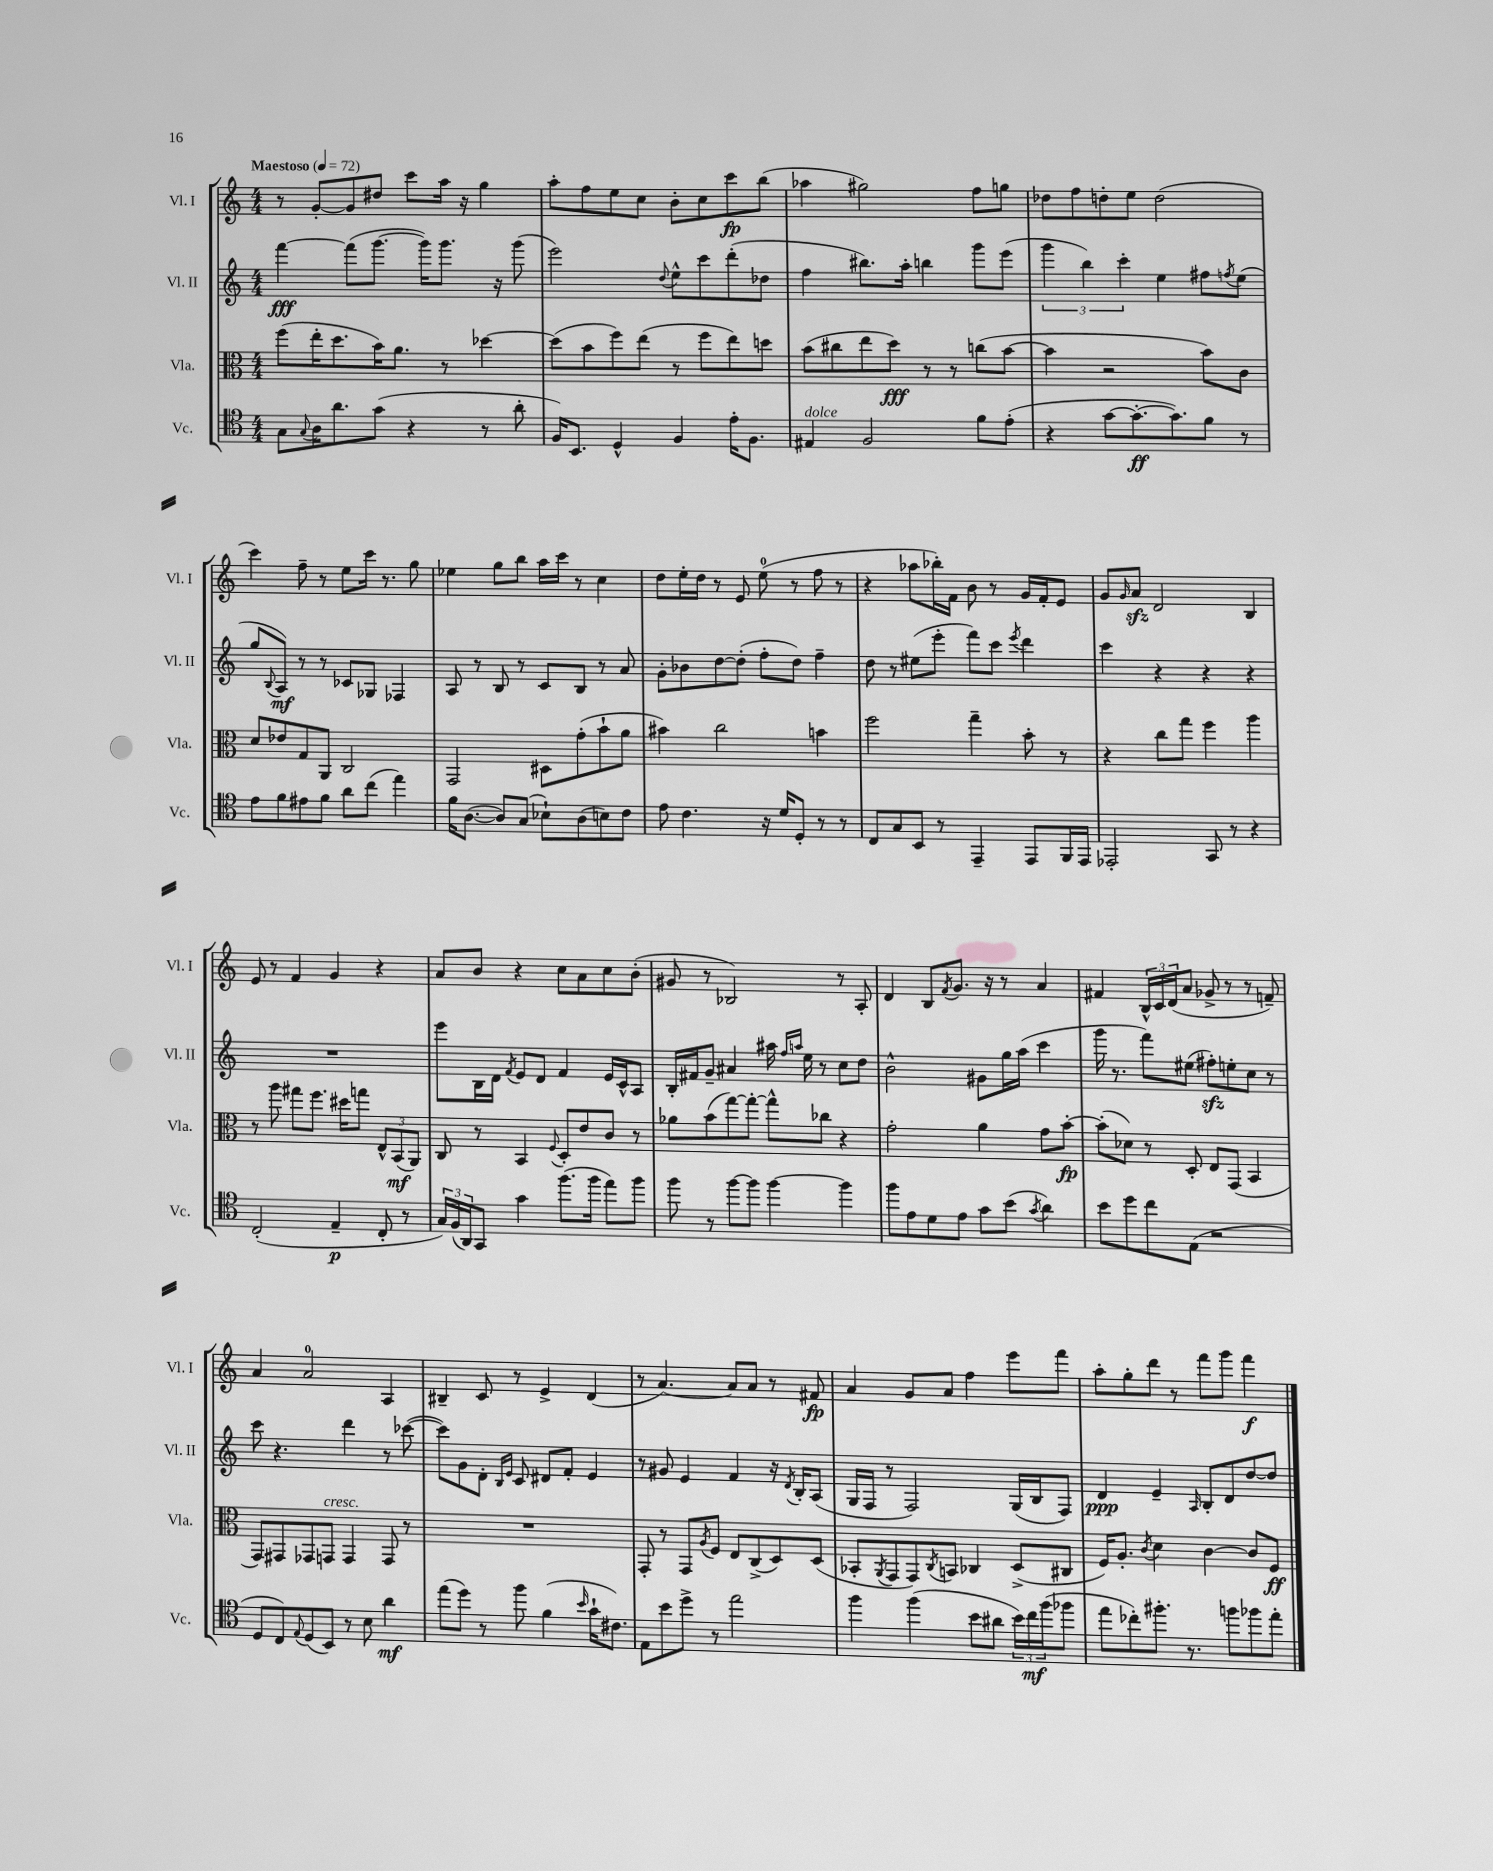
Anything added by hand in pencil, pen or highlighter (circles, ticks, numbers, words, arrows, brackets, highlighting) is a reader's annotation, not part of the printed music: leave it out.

**kern	**kern	**kern	**kern
*staff4	*staff3	*staff2	*staff1
*clefC4	*clefC3	*clefG2	*clefG2
*k[]	*k[]	*k[]	*k[]
*M4/4	*M4/4	*M4/4	*M4/4
*MM72	*MM72	*MM72	*MM72
8G	(8ff	[4fff	8r
8qqG	.	.	.
16A	16ee'	.	[8g'
8.a	8.dd	.	.
.	.	(8fff]	8g]
(8g	16b)	[8.ggg	8dd#
.	8.a	.	.
4r	.	.	8ccc
.	.	16ggg])	.
.	8r	8.ggg	16aa
.	.	.	16r
8r	[4dd-	.	4gg
.	.	16r	.
8a'	.	(8ggg	.
=	=	=	=
16F)	(8dd-]	2eee)	8aa'
8.BB	.	.	.
.	8b	.	8ff
4D^^	8ff)	.	8ee
.	(8ee	.	8cc
.	.	8qqdd	.
4F	8r	8ee^^	8b'
.	8ff	8ccc	8cc
16e'	8ee)	(8ddd'	8ccc
8.F	.	.	.
.	8dd	8dd-	(8bb
=	=	=	=
4E#	(8b	4ff	4aa-
.	8cc#	.	.
2F	8ee	8.bb#)	2gg#)
.	8dd)	.	.
.	.	16aa'	.
.	8r	4bb	.
.	8r	.	.
8f	(8cc	8ggg	8ff
(8e'	[8b	(8eee	8gg
=	=	=	=
4r	4b]	6ggg	8dd-
.	.	.	8ff
.	.	6bb)	.
[8g	2r	.	8dd'
.	.	6ccc'	.
8.g'_	.	.	8ee
.	.	4ee	(2dd
8.g])	.	.	.
8f	8b)	8ff#	.
.	.	8qff	.
8r	8c	(8ee	.
=	=	=	=
8e	8d	8gg	4ccc)
.	.	8qqB	.
8f	8e-	8A)	.
8e#	8G	8r	8ff~
8f	8AA	8r	8r
8a	2C	8c-	8ee
(8cc	.	8G-	16ccc
.	.	.	8.r
4ee)	.	4F-	.
.	.	.	8gg
=	=	=	=
16f	2GG	8A	4ee-
([8.A	.	.	.
.	.	8r	.
8A])	.	8B	8gg
(8G	.	8r	8bb
8B-`)	8D#	8c	16aa
.	.	.	16ccc
(8A	(8g'	8B	8r
8B)	8b`	8r	4cc
8c	8a	8a	.
=	=	=	=
8e	4b#)	8g'	8dd
4.c	.	8b-	16ee'
.	.	.	16dd
.	2cc	[8dd	8r
.	.	(8dd']	8e
16r	.	8ff'	(8ee
16d	.	.	.
8D'	.	8dd)	8r
8r	4b	4ff~	8ff
8r	.	.	8r
=	=	=	=
8C	2ff	8dd	4r
8G	.	8r	.
8BB	.	(8ee#	8aa-
8r	.	8eee'	16bb-')
.	.	.	16f
4EE~	4gg~	8fff)	8b
.	.	8ccc	8r
.	.	8qeee	.
8EE	8b'	4ddd	16g
.	.	.	16f'
16FF	8r	.	8e
16EE	.	.	.
=	=	=	=
2EE-'	4r	4ccc	8g
.	.	.	16qqg
.	.	.	8a
.	8cc	4r	2d
.	8gg	.	.
8GG	4ff	4r	.
8r	.	.	.
4r	4aa	4r	4B
=	=	=	=
(2C'	8r	1r	8e
.	8aa	.	8r
.	8gg#	.	4f
.	8.ff	.	.
4E~	.	.	4g
.	16dd#	.	.
.	8gg	.	.
8C'	12E^^	.	4r
.	(12BB	.	.
8r	.	.	.
.	12AA)	.	.
=	=	=	=
24G)	8C	8eee	8a
(24F	.	.	.
24AA)	.	.	.
8GG	8r	16B	8b
.	.	16d	.
.	.	8qf	.
4g	4BB	8e	4r
.	.	8d	.
.	8qqF	.	.
(8.ff	8D'	4f	8cc
.	8e	.	8a
16ff	.	.	.
8ee)	8c	16e	8cc
.	.	16c^^	.
8ff	8r	8A	(8b'
=	=	=	=
8ff	8a-	16B'	8g#
.	.	16f#	.
8r	(8b	8g~	8r
[8ff	[8gg)	4a#	2B-)
8ff]	8gg'_	.	.
[4ff	8gg^^]	16aa#	.
.	.	16qqff	.
.	.	16qqaa	.
.	.	16ee	.
.	8cc-	8r	.
4ff]	4r	8cc	8r
.	.	8dd	8A'
=	=	=	=
8ff	2g'	2b^^	4d
8e	.	.	.
8d	.	.	8B
.	.	.	8qf
8e	.	.	8.g
8g	4a	8g#	.
.	.	.	16r
(8b	.	16gg	8r
.	.	(16aa	.
8qg	.	.	.
4a)	8g	4ccc	4a
.	[8b'	.	.
=	=	=	=
8b	(8b']	16ggg	4f#
.	.	8.r	.
8dd	8d-)	.	.
8cc	8r	8fff)	24B^^
.	.	.	24c
.	.	.	(24d
(8E	8D'	(8ee#	8a
2r	8E	8ff#')	8g-^
.	(8GG	8ee'	8r
.	4BB	8cc	8r
.	.	8r	8f~)
=	=	=	=
8D	8GG)	8ccc	4a
8C)	8GG#	4.r	.
8qqE	.	.	.
(8D	8GG-	.	2a
8BB)	8GG	.	.
8r	4GG	4ddd	.
8B	.	.	.
4a	8GG	8r	4A
.	8r	([8ccc-	.
=	=	=	=
(8ee	1r	8ccc-])	4B#~
8dd)	.	8g	.
8r	.	8d'	8c
.	.	16qqB	.
.	.	16qqe	.
8ff	.	8c	8r
(4f	.	8d#	4e^
.	.	8f'	.
16qqb	.	.	.
16g`	.	4e	(4d
8.c#)	.	.	.
=	=	=	=
8E	8GG'	8r	8r
8b	8r	8g#	[4.a)
8dd^	8GG	4e	.
.	8qA	.	.
8r	8F	.	.
2ee	8E	4f	8a]
.	(8C^	.	8a
.	8D)	16r	8r
.	.	8qd	.
.	.	16B'	.
.	(8D	(8A	8f#
=	=	=	=
4ff	8BB-'	16G	4a
.	.	16F	.
.	8qAA	.	.
.	8GG	8r	.
(4ff	8GG)	2F)	8g
.	8qC	.	.
.	8BB	.	8a
8b	4C-	.	4ff
8a#	.	.	.
24b)	(8D^	(16G	8eee
24cc	.	.	.
.	.	16B	.
(24ff	.	.	.
8ff-	8C#	8F)	8fff
=	=	=	=
8ee	16F)	4d	8aa'
.	8.A'	.	.
8cc-')	.	.	8gg'
.	8qc	.	.
8.ff#'	4d	4e~	8ddd
.	.	.	8r
8.r	.	.	.
.	.	16qqA	.
.	[4c	8B'	8fff
8ff	.	8d	8ggg
8ff-	8c]	[8dd	4fff
8ee'	8F	8dd]	.
==	==	==	==
*-	*-	*-	*-
